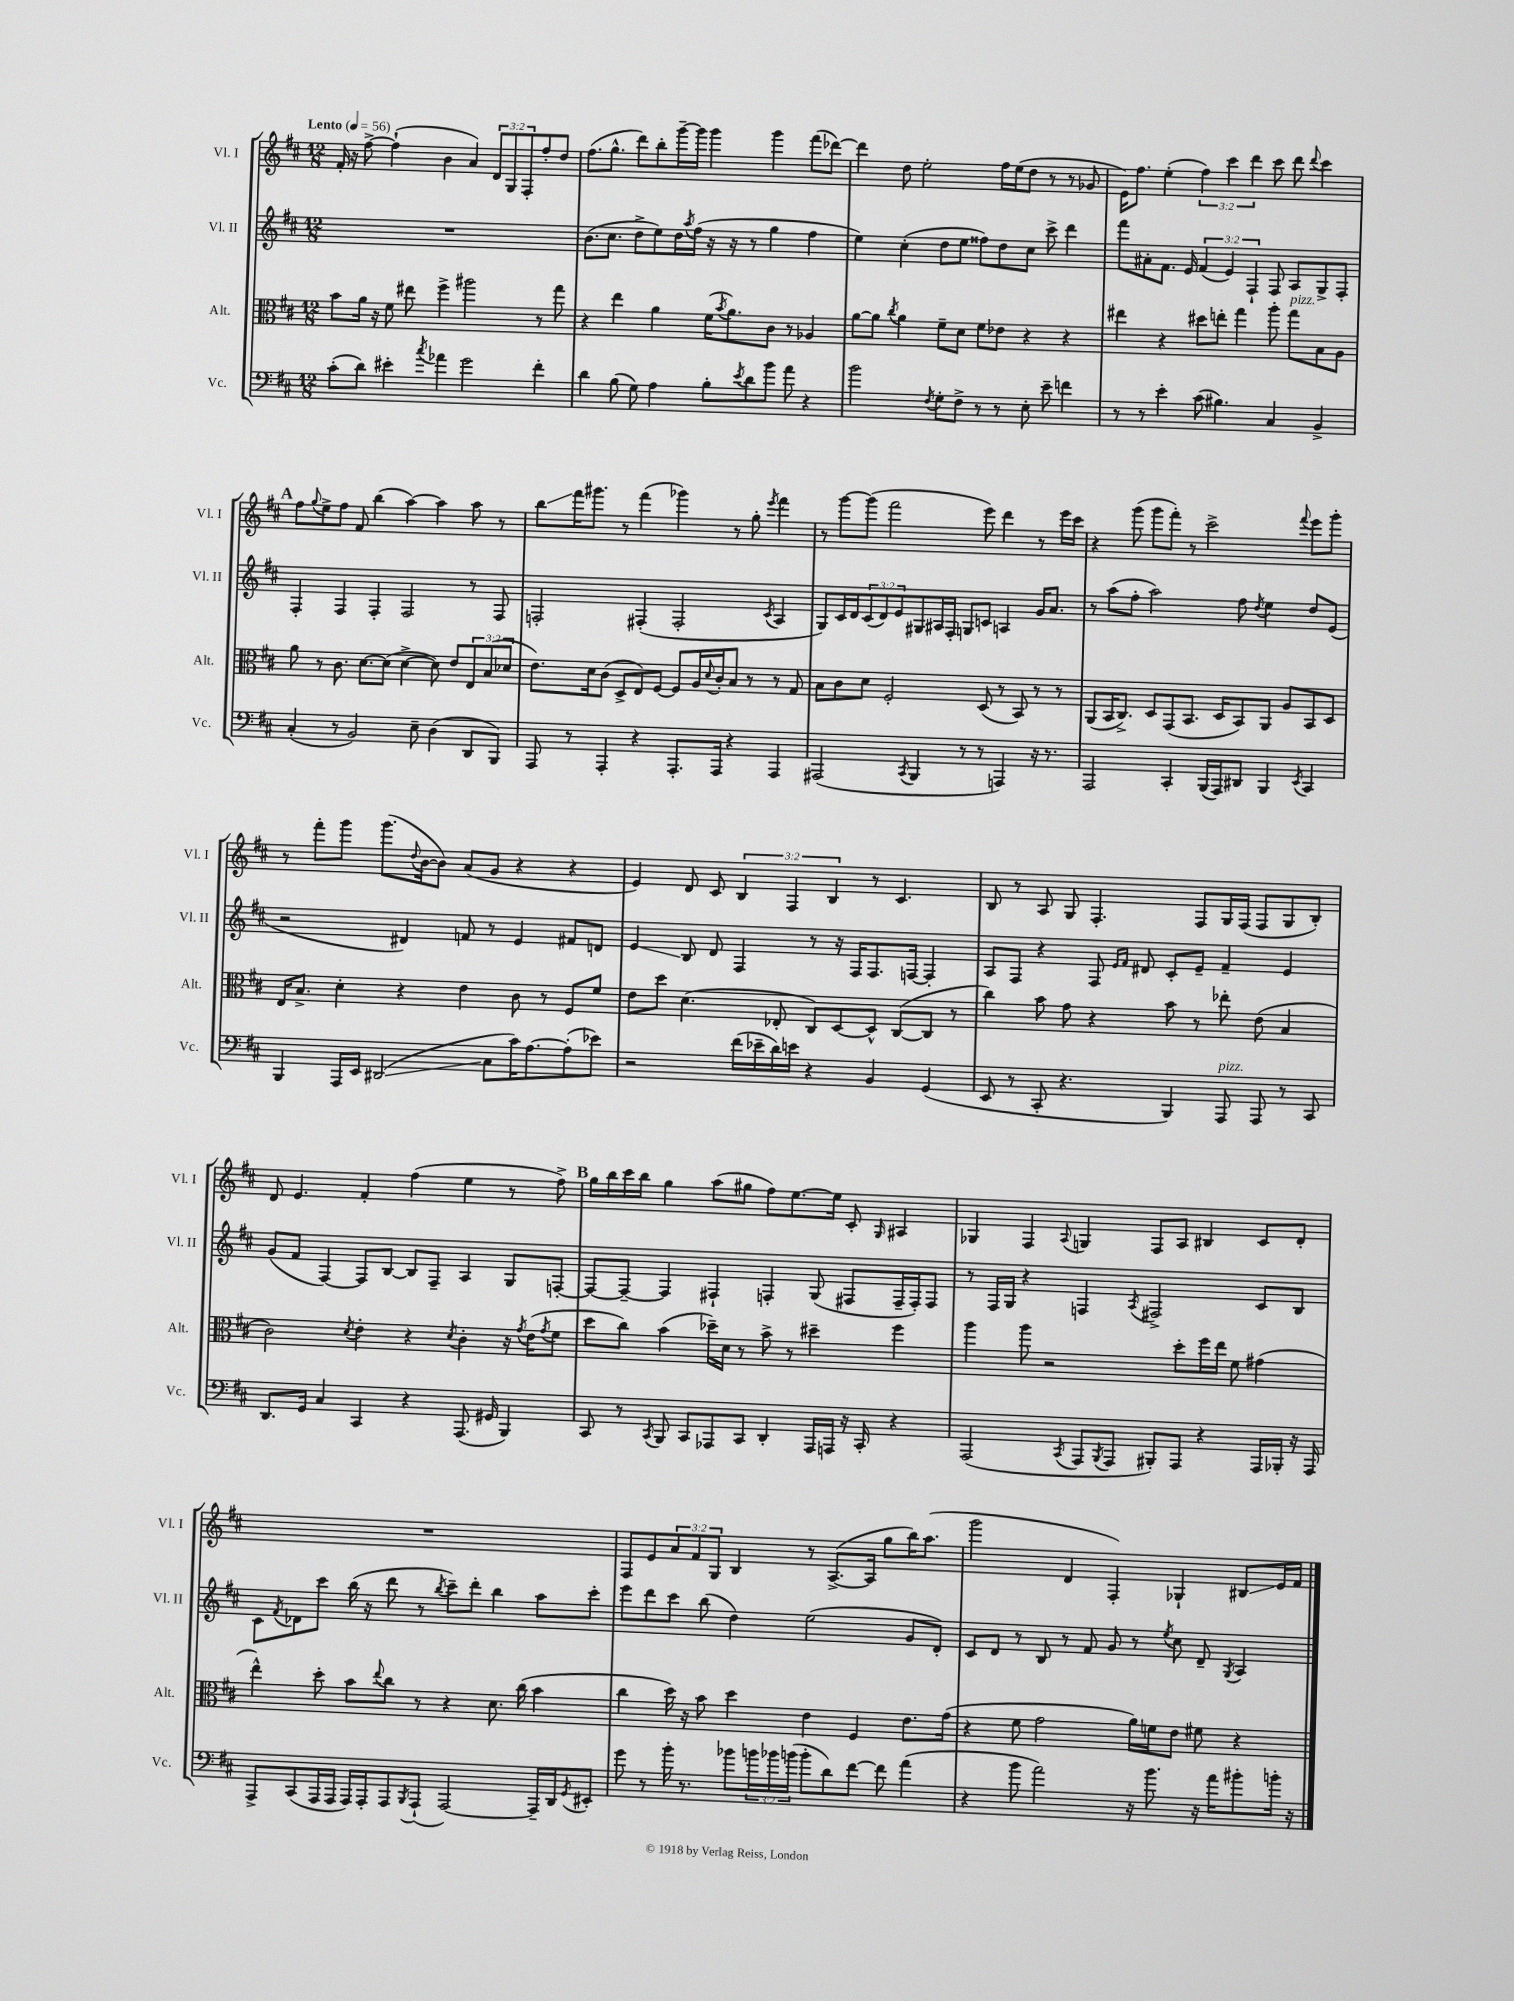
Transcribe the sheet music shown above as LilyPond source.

<<
\new StaffGroup <<
\new Staff = "s0" \with { instrumentName = "Vl. I" shortInstrumentName = "Vl. I" } {
    \clef treble \key d \major \numericTimeSignature \time 12/8 \override Staff.TupletNumber.text = #tuplet-number::calc-fraction-text \tempo "Lento" 4 = 56
    fis'16-. r16 fis''8~-> fis''4-!( b'4 a'4) \tuplet 3/2 { d'8 g8 fis8-. } fis''8-. d''8 |
    fis''8.( g''8.-^ d'''8) b''8-. g'''16~-- g'''16 g'''4 g'''4 fis'''8( des'''8~) |
    des'''4 d''8 e''2-. fis''16 e''16( d''8 r8 r8 ges'8 |
    e'16) fis''8. e''4-.( \tuplet 3/2 { fis''4) cis'''4 d'''4 } cis'''8 d'''8 \appoggiatura { d'''8 } cis'''4 |
    \mark \markup { \bold "A" } fis''8 \appoggiatura { g''8 } e''8-> fis''8 fis'8 b''4( a''4~) a''4 a''8 r8 |
    b''8\glissando fis'''16 gis'''8. r8 fis'''4( ges'''4) r8 g''8-. \acciaccatura { e'''8 } fis'''4 |
    r8 g'''8~ g'''8( fis'''2 e'''8) d'''4 r8 e'''16 cis'''16 |
    r4 g'''8( g'''8 fis'''8-.) r8 cis'''2-> \appoggiatura { fis'''8 } e'''8 g'''8-. |
    r8 fis'''8-. g'''8 g'''8.( \appoggiatura { d''8 } b'16~ b'8) a'8( g'8 r4 r4 |
    e'4) d'8 cis'8 \tuplet 3/2 { b4 fis4 b4 } r8 cis'4. |
    b8 r8 a8 g8 fis4.-. fis8 g16 fis16( fis8 g8 b8-.) |
    d'8 e'4. fis'4-. fis''4( e''4 r8 fis''8->) |
    \mark \markup { \bold "B" } g''16 b''16 cis'''16 b''16 g''4 a''8( gis''8 fis''8) e''8.~ e''16 cis'8-. \grace { g16 } ais4 |
    ges4 fis4 \appoggiatura { a8 } g4 fis8 a8 bis4 cis'8 d'8-. |
    R1. |
    fis8 e'8 \tuplet 3/2 { a'8 fis'8 g8 } b4 r8 a8.~->( a16 g''8 b''16) a''8.( |
    g'''2 d'4 fis4-.) ges4-! bis8\glissando e'16 fis'16 \bar "|." |
}
\new Staff = "s1" \with { instrumentName = "Vl. II" shortInstrumentName = "Vl. II" } {
    \clef treble \key d \major \numericTimeSignature \time 12/8 \override Staff.TupletNumber.text = #tuplet-number::calc-fraction-text
    R1. |
    b'8.( cis''8. d''8-> e''8) d''16 \acciaccatura { a''8 } fis''16( r16 r16 r8 g''4 fis''4 |
    e''4) cis''4-.( d''8 e''8 fisis''8) d''8 cis''8 cis'''8-> d'''4 |
    fis'''8 ais'8-. fis'8. e'16 \tuplet 3/2 { fis'4( e'4) fis4-! } fis8 a8 g8-> fis8-. |
    \mark \markup { \bold "A" } fis4-. fis4 fis4-. fis2 r8 fis8 |
    f2-. fis4-.( fis2-. \acciaccatura { cis'8 } a4 |
    g8) cis'16 d'16 \tuplet 3/2 { cis'8( d'8) e'8 } gis8 ais16 fis16-. g8 c'8 a4 g'16 a'8. |
    r8 a''8( fis''8-. a''2) fis''8 \acciaccatura { d''8 } e''4 d''8 e'8( |
    r2 dis'4) f'8 r8 e'4 fis'8 d'8 |
    e'4\glissando b8 d'8 fis4 r8 r16 fis16 fis8. f16~ f4-. |
    a8 fis8 r4 fis8 \grace { e'16 fis'16 } dis'8 cis'8-. e'8-- fis'4-- e'4 |
    g'8( fis'8 fis4~) fis8 b8~ b8 fis8-- a4 g8 f8~-. |
    \mark \markup { \bold "B" } f8~ f8~-- f4 fis4-! f4-. g8( fis8 fis16-- fis16-.) fis8 |
    r8 fis16 g16 r4 f4 \acciaccatura { a8 } fis2-> cis'8 b8 |
    cis'8 \acciaccatura { fis'8 } des'8 cis'''8 b''16( r16 d'''8 r8 \acciaccatura { b''8 } cis'''8--) d'''8-. b''4 a''8 cis'''8-. |
    e'''8 d'''8 cis'''8 b''8( d''4) e''2( g'8 d'8-.) |
    cis'8 d'8 r8 b8 r8 fis'8 g'8 r8 \acciaccatura { e''8 } cis''8 d'8-- \acciaccatura { g8 } a4 \bar "|." |
}
\new Staff = "s2" \with { instrumentName = "Alt." shortInstrumentName = "Alt." } {
    \clef alto \key d \major \numericTimeSignature \time 12/8 \override Staff.TupletNumber.text = #tuplet-number::calc-fraction-text
    b'8 a'16 r16 fis'8 eis''8 fis''4-> ais''2 r8 g''8 |
    r4 e''4 a'4 fis'16( \acciaccatura { b'8 } a'8.) cis'8 r8 aes4 |
    a'8~ a'8 \acciaccatura { cis''8 } a'4 fis'8-- d'8 fis'8 ees'8 r4 r4 |
    eis''4 r4 dis''8 e''8-. g''4 a''8-. g''8^\markup { \italic "pizz." } b8 a8 |
    \mark \markup { \bold "A" } a'8 r8 cis'8. d'8.~ d'8( d'4~-> d'8) e'8 \tuplet 3/2 { e8 b8( des'8 } |
    e'8.) d'16 cis'8( d8-> e8) fis8~ fis8 a16 \appoggiatura { d'8 } cis'16-. b8 r8 r8 g8 |
    b8 cis'8 d'8 fis2-. d8( r8 b,8) r8 r8 |
    a,8( b,16 cis8.->) d8 g,8( b,8. d16 b,8) a,8 a8 b,8 d8 |
    e16 b8.-> d'4-. r4 e'4 cis'8 r8 fis8 fis'8 |
    e'8 d''8 d'4.( ees8-. cis8) d8~ d8-^ cis8~( cis8 r8 |
    cis''4) b'8 g'8 r4 b'8 r8 ees''8-. e'8( b4 |
    cis'2) \acciaccatura { d'8 } e'4-. r4 \acciaccatura { d'8 } cis'4-. r16 \acciaccatura { g'8 } e'16( \acciaccatura { g'8 } fis'8 |
    \mark \markup { \bold "B" } d''8 cis''8) b'4( des''16--) d'16 r8 b'8-> r8 dis''4-- fis''4 |
    a''4 a''8 r2 d''8-. fis''16 e''16 fis'8 gis'4( |
    e''4-^) d''8-. b'8 \appoggiatura { e''8 } cis''8 r8 r4 d'8. cis''16( b'4 |
    cis''4 d''16) r16 b'8 d''4 e'4 fis4 e'8. g'16( |
    r4 fis'8 g'2 a'16) f'16 e'8 fis'8 r4 \bar "|." |
}
\new Staff = "s3" \with { instrumentName = "Vc." shortInstrumentName = "Vc." } {
    \clef bass \key d \major \numericTimeSignature \time 12/8 \override Staff.TupletNumber.text = #tuplet-number::calc-fraction-text
    cis'8-.( d'8) eis'4-. \acciaccatura { cis''8 } aes'4 g'2 fis'4-. |
    d'4 b8( g8) a4 b8-. \acciaccatura { e'8 } d'8 b'8 a'8 r4 |
    b'2 \acciaccatura { fis8 } g8-. fis8-> r8 r8 e8-. e'8-- f'4 |
    r8 r8 e'4-. cis'8( bis4.) cis4 b,4-> |
    \mark \markup { \bold "A" } cis4-.( r8 b,2) e8-- d4( d,8 b,,8) |
    a,,8 r8 a,,4-. r4 a,,8.-. a,,16 r4 a,,4 |
    ais,,2( \acciaccatura { cis,8 } b,,4 r8 r8 a,,4) r16 r8. |
    a,,2 cis,4-. b,,16( a,,16) dis,8 b,,4 \acciaccatura { e,8 } cis,4 |
    b,,4 a,,16 e,16 dis,2\glissando( cis8 cis'16) a8.~ a8-.( ees'8) |
    r2 fis'16( ees'16-- d'16) e'16 r4 b,4 g,4( |
    e,8 r8 cis,8-. r4. b,,4) a,,8^\markup { \italic "pizz." } a,,8 r8 cis,8 |
    d,8. g,16 cis4 cis,4 r4 a,,8.( gis,16 b,,4) |
    \mark \markup { \bold "B" } cis,8 r8 \acciaccatura { cis,8 } b,,8 cis,8 aes,,8 cis,8 d,4-. aes,,16 a,,16 r16 cis,16-. r4 |
    a,,2( \acciaccatura { cis,8 } a,,8 \acciaccatura { b,,8 } a,,8 bis,,8-.) a,,8 r4 a,,16 bes,,16-. r16 a,,16 |
    a,,8-> cis,8( a,,16 a,,16 a,,16) a,,16-. a,,8 \acciaccatura { b,,8 } a,,8-!( a,,2~) a,,16-- d,16 \acciaccatura { g,8 } eis,8-. |
    g'8 r8 b'16-. r8. bes'8 \tuplet 3/2 { b'16 bes'16 b'16( } b'8-. d'8) fis'8~ fis'8 a'4( |
    r4 b'8 a'2) r16 b'8. r16 a'16 bis'8-. b'16-. r16 \bar "|." |
}
>>
>>
\layout { \context { \Score \remove "Bar_number_engraver" } }
